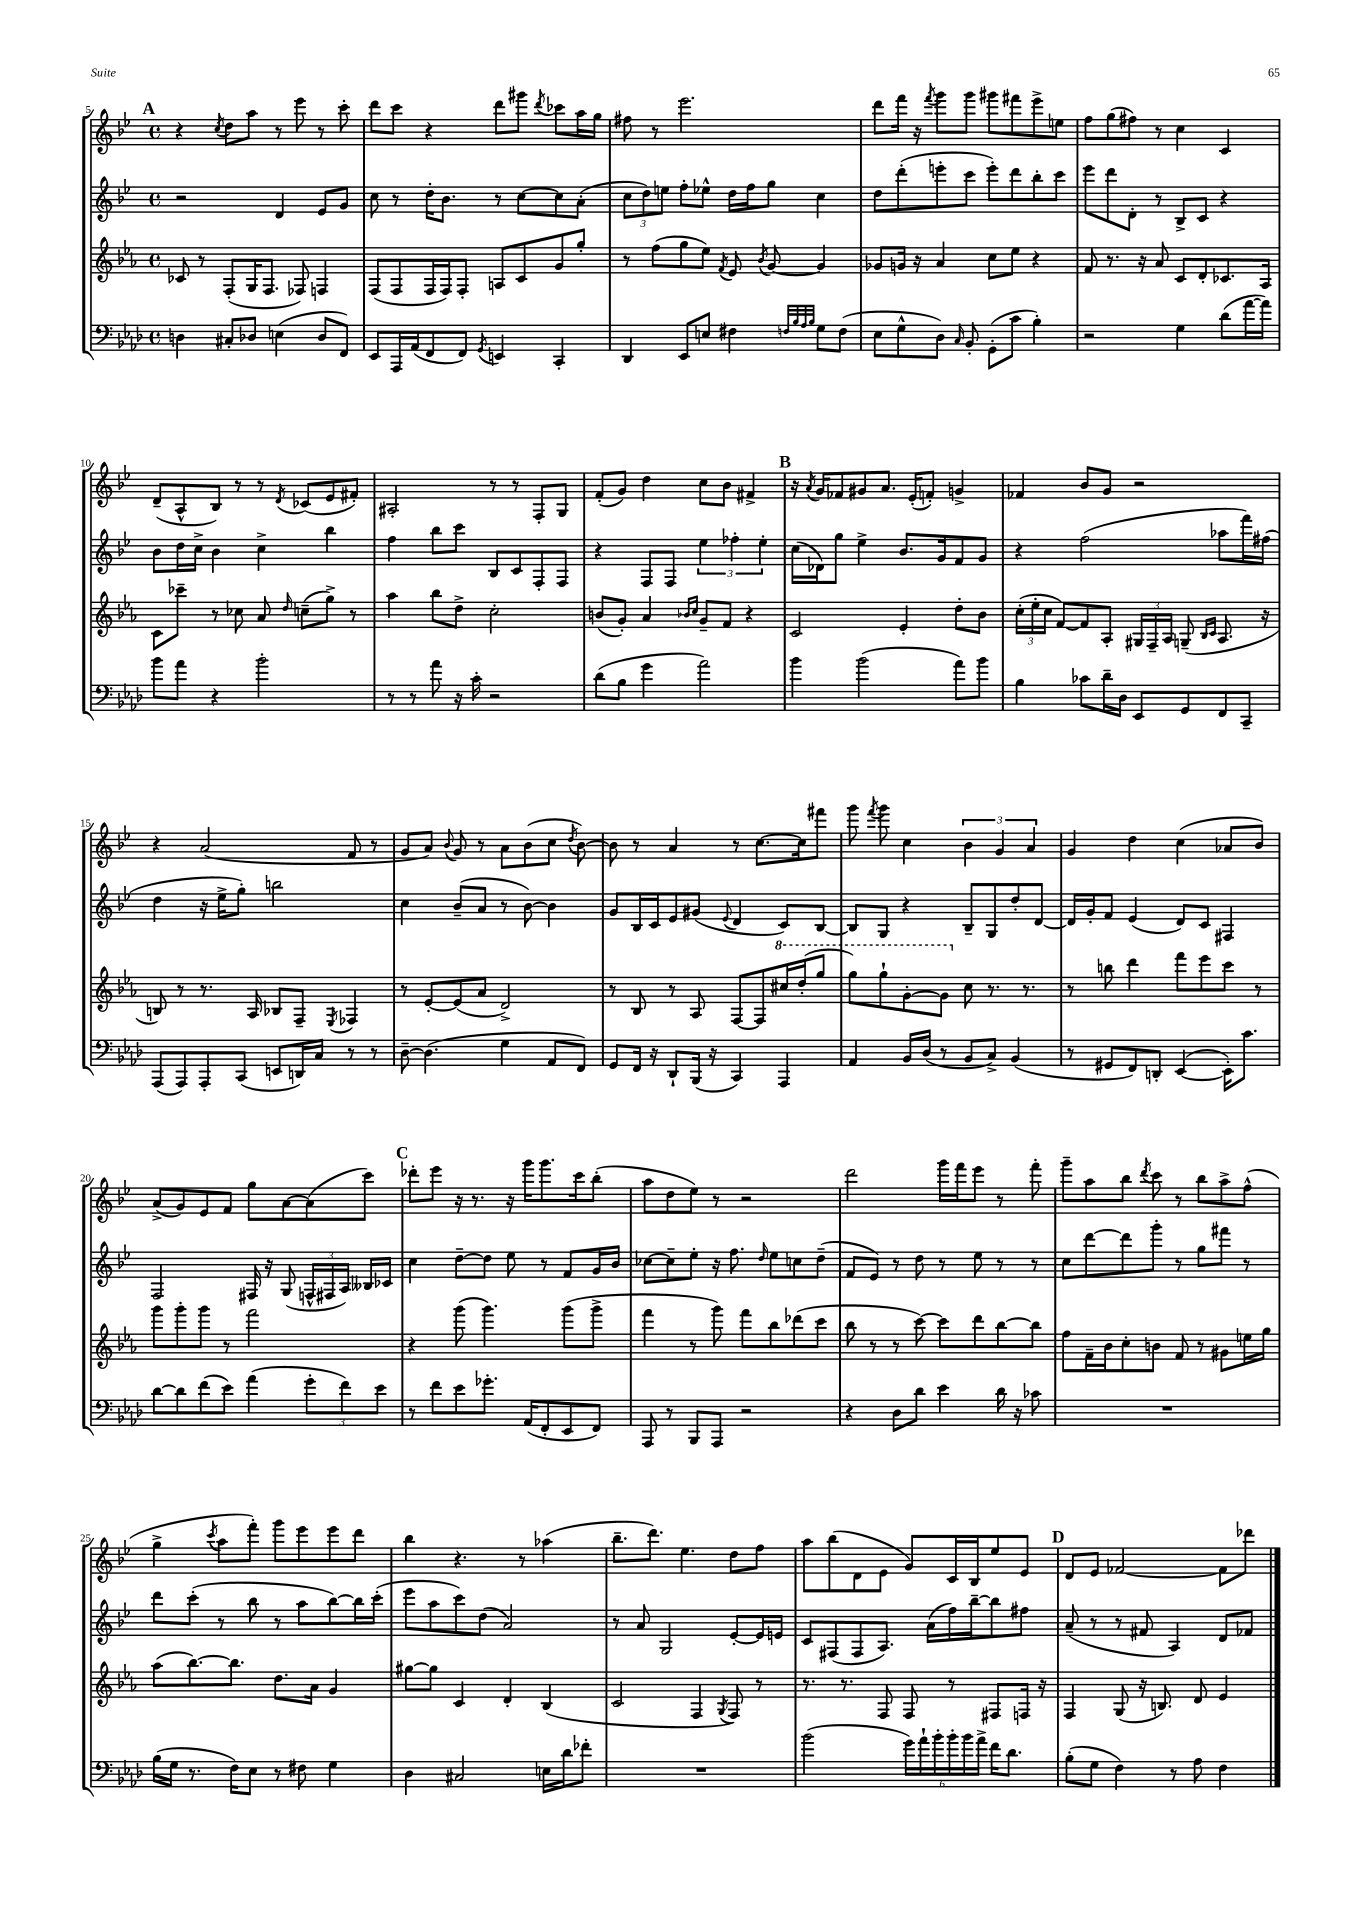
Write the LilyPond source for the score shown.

<<
\new StaffGroup <<
\new Staff = "s0" {
    \clef treble \key bes \major \defaultTimeSignature \time 4/4
    \autoBeamOff \mark \markup { \bold "A" } r4 \acciaccatura { c''8 } d''8[ a''8] r8 ees'''8 r8 c'''8-. |
    d'''8[ c'''8] r4 d'''8[ gis'''8] \acciaccatura { d'''8 } ces'''8[ a''16 g''16] |
    fis''8 r8 ees'''2. |
    d'''8[ f'''16] r16 \acciaccatura { f'''8 } g'''8[ g'''8] gis'''8[ fis'''8 ees'''8-> e''8] |
    f''8[ g''8( fis''8]) r8 c''4 c'4 |
    d'8[--( a8-^ bes8]) r8 r8 \acciaccatura { d'8 } ces'8[( ees'8 fis'8]-.) |
    ais2-. r8 r8 f8[-. g8] |
    f'8[-.( g'8]) d''4 c''8[ bes'8] fis'4-> |
    \mark \markup { \bold "B" } r16 \acciaccatura { a'8 } g'16[ fes'8 gis'8 a'8.] ees'16[-.( f'8]-.) g'4-> |
    fes'4 bes'8[ g'8] r2 |
    r4 a'2( f'8 r8 |
    g'8[ a'8]) \appoggiatura { bes'8 } g'8 r8 a'8[ bes'8( c''8] \acciaccatura { d''8 } bes'8~) |
    bes'8 r8 a'4 r8 c''8.[~ c''16 fis'''8] |
    g'''8 \acciaccatura { f'''8 } g'''8 c''4 \tuplet 3/2 { bes'4 g'4 a'4 } |
    g'4 d''4 c''4( aes'8[ bes'8]) |
    a'8[->( g'8) ees'8 f'8] g''8[ a'8~ a'8( c'''8]) |
    \mark \markup { \bold "C" } des'''8[-. ees'''8] r16 r8. r16 g'''16[ g'''8. c'''16 bes''8]-.( |
    a''8[ d''8 ees''8]) r8 r2 |
    d'''2 g'''16[ f'''16 ees'''8] r8 f'''8-. |
    g'''8[-- a''8 bes''8] \acciaccatura { d'''8 } c'''8 r8 bes''8[ a''8-> f''8]-^( |
    g''4-> \acciaccatura { c'''8 } a''8[ f'''8]-.) g'''8[ ees'''8 ees'''8 d'''8] |
    bes''4 r4. r8 aes''4( |
    bes''8.[-- d'''8.]) ees''4. d''8[ f''8] |
    a''8[ bes''8( d'8 ees'8] g'8[) c'16 bes16 ees''8 ees'8] |
    \mark \markup { \bold "D" } d'8[ ees'8] fes'2~ fes'8[ des'''8] \bar "|." |
}
\new Staff = "s1" {
    \clef treble \key bes \major \defaultTimeSignature \time 4/4
    \autoBeamOff \mark \markup { \bold "A" } r2 d'4 ees'8[ g'8] |
    c''8 r8 d''16[-. bes'8.] r8 c''8[~ c''8 a'8]-.( |
    \tuplet 3/2 { c''8[ d''8) e''8] } f''8[-. ees''8]-^ d''16[ f''16 g''8] c''4 |
    d''8[ d'''8-.( e'''8-. c'''8] e'''8[-.) d'''8 bes''8-. c'''8] |
    ees'''8[ d'''8 d'8]-. r8 bes8[-> c'8] r4 |
    bes'8[ d''16 c''16]-> bes'4 c''4-> bes''4 |
    f''4 bes''8[ c'''8] bes8[ c'8 f8-. f8] |
    r4 f8[ f8] \tuplet 3/2 { ees''4 fes''4-. ees''4-. } |
    \mark \markup { \bold "B" } c''16[( des'16) g''8] ees''4-> bes'8.[ g'16 f'8 g'8] |
    r4 f''2( aes''8[ f'''16) fis''16]( |
    d''4 r16 ees''16[-> g''8]-.) b''2 |
    c''4 bes'8[--( a'8] r8 bes'8~) bes'4 |
    g'8[ bes16 c'16 ees'8 gis'8]( \appoggiatura { ees'8 } d'4 c'8[) bes8]~ |
    bes8[ g8] r4 bes8[-- g8 d''8-. d'8]~ |
    d'16[ g'16-. f'8] ees'4( d'8[) c'8] fis4 |
    f2 fis16 r16 g8( \tuplet 3/2 { f16[-^ fis16 a16]) } beses16[ ces'16] |
    \mark \markup { \bold "C" } c''4 d''8[~-- d''8] ees''8 r8 f'8[ g'16 bes'16] |
    ces''8[~ ces''8-- ees''8]-. r16 f''8. \grace { d''16 } ees''8[ c''8 d''8]--( |
    f'8[ ees'8]) r8 d''8 r8 ees''8 r8 r8 |
    c''8[ d'''8~ d'''8 g'''8]-. r8 g''8[ fis'''8] r8 |
    d'''8[ c'''8]-.( r8 bes''8 r8 a''8[ bes''8~) bes''16 c'''16]-.( |
    ees'''8[ a''8 c'''8) d''8]( a'2) |
    r8 a'8 g2 ees'8[~-. ees'16 e'16] |
    c'8[ fis8( fis8 a8.]) a'16[( f''16) bes''16~-- bes''8 fis''8] |
    \mark \markup { \bold "D" } a'8--( r8 r8 fis'8 a4) d'8[ fes'8] \bar "|." |
}
\new Staff = "s2" {
    \clef treble \key ees \major \defaultTimeSignature \time 4/4
    \autoBeamOff \mark \markup { \bold "A" } ces'8 r8 f8[-.( g16 f8.] fes8) f4 |
    f8[( f8 f16 f16) f8]-. a8[ c'8 g'8 g''8]-. |
    r8 f''8[( g''8 ees''8]) \acciaccatura { f'8 } ees'8 \acciaccatura { bes'8 } g'8~ g'4 |
    ges'8[ g'16] r16 aes'4 c''8[ ees''8] r4 |
    f'8 r8. r16 aes'8 c'8[ d'8-. ces'8. aes16] |
    c'8[ ces'''8]-- r8 ces''8 aes'8 \grace { d''16 } c''8[--( g''8]->) r8 |
    aes''4 bes''8[ d''8]-> c''2-. |
    b'8[( g'8]-.) aes'4 \grace { bes'16[ c''16] } g'8[-- f'8] r4 |
    \mark \markup { \bold "B" } c'2 ees'4-. d''8[-. bes'8] |
    \tuplet 3/2 { c''16[-.( ees''16-. c''16] } f'8[~) f'8 aes8]-. \tuplet 3/2 { gis16[ f16-- aes16] } g8--( \grace { bes16[ c'16] } aes8. r16 |
    b8) r8 r8. aes16 bes8[ f8]-- \acciaccatura { ees8 } fes4 |
    r8 ees'8[~-. ees'8( aes'8] d'2->) |
    r8 bes8 r8 aes8 f8[~ f8 \ottava #1 cis'''16 d'''16-.( g'''8] |
    g'''8[) g'''8-! g''8~-. g''8] \ottava #0 c''8 r8. r8. |
    r8 b''8 d'''4 f'''8[ ees'''8 c'''8] r8 |
    g'''8[ g'''8-. g'''8] r8 f'''2 |
    \mark \markup { \bold "C" } r4 g'''8( g'''4.) g'''8[( g'''8]-> |
    f'''4 r8 g'''8) f'''8[ bes''8 des'''8( c'''8] |
    bes''8 r8 r8 c'''8~) c'''8[ d'''8 bes''8~ bes''8] |
    f''8[ f'16-- bes'16 c''8-. b'8] f'8 r8 gis'8[ e''16 g''16] |
    aes''8[( bes''8.~) bes''8.] d''8.[ aes'16] g'4 |
    gis''8[~ gis''8] c'4 d'4-. bes4( |
    c'2 f4 \acciaccatura { g8 } f8) r8 |
    r8. r8. f8 f8 r8 fis8[ f16] r16 |
    \mark \markup { \bold "D" } f4 g8( r16 b8.) d'8 ees'4 \bar "|." |
}
\new Staff = "s3" {
    \clef bass \key aes \major \defaultTimeSignature \time 4/4
    \autoBeamOff \mark \markup { \bold "A" } d4 cis8[-. des8] e4( des8[ f,8]) |
    ees,8[ aes,,16 aes,16( f,8 f,8]) \acciaccatura { g,8 } e,4 c,4-. |
    des,4 ees,8[ e8] fis4 \grace { f32[ bes32 aes32 bes32] } g8[ f8]( |
    ees8[ g8-^ des8]) \grace { c16 } bes,8-. g,8[-.( c'8] bes4-.) |
    r2 g4 des'8[( aes'16~ aes'16]) |
    bes'8[ aes'8] r4 bes'2-. |
    r8 r8 aes'8 r16 c'16-. r2 |
    des'8[( bes8] g'4 aes'2) |
    \mark \markup { \bold "B" } bes'4 bes'2( aes'8[) bes'8] |
    bes4 ces'8[ des'16-- des16] ees,8[ g,8 f,8 c,8]-- |
    aes,,8[( aes,,8) aes,,8-. c,8]( e,8[ d,16) c16] r8 r8 |
    des8~-- des4.( g4 aes,8[ f,8]) |
    g,8[ f,16] r16 des,8[-! bes,,16]( r16 c,4) aes,,4 |
    aes,4 bes,16[ des16]( r8 bes,8[ c8]->) bes,4( |
    r8 gis,8[ f,8) d,8]-. ees,4~( ees,16[-.) c'8.] |
    des'8[~ des'8 f'8( ees'8]) aes'4( \tuplet 3/2 { g'8[-. f'8) ees'8] } |
    \mark \markup { \bold "C" } r8 f'8[ ees'8 ges'8.]-. aes,16[( f,8-. ees,8 f,8]) |
    aes,,8 r8 bes,,8[ aes,,8] r2 |
    r4 des8[ des'8] ees'4 des'16 r16 ces'8 |
    R1 |
    bes16[( g16] r8. f16[) ees8] r8 fis8 g4 |
    des4 cis2 e16[ des'16 fes'8]-. |
    R1 |
    bes'2( \tuplet 6/4 { g'16[) aes'16-! bes'16-. bes'16-. bes'16 aes'16]-> } f'16[ des'8.] |
    \mark \markup { \bold "D" } bes8[-.( g8] f4) r8 aes8 f4 \bar "|." |
}
>>
>>
\layout { \context { \Score currentBarNumber = #5 } }
